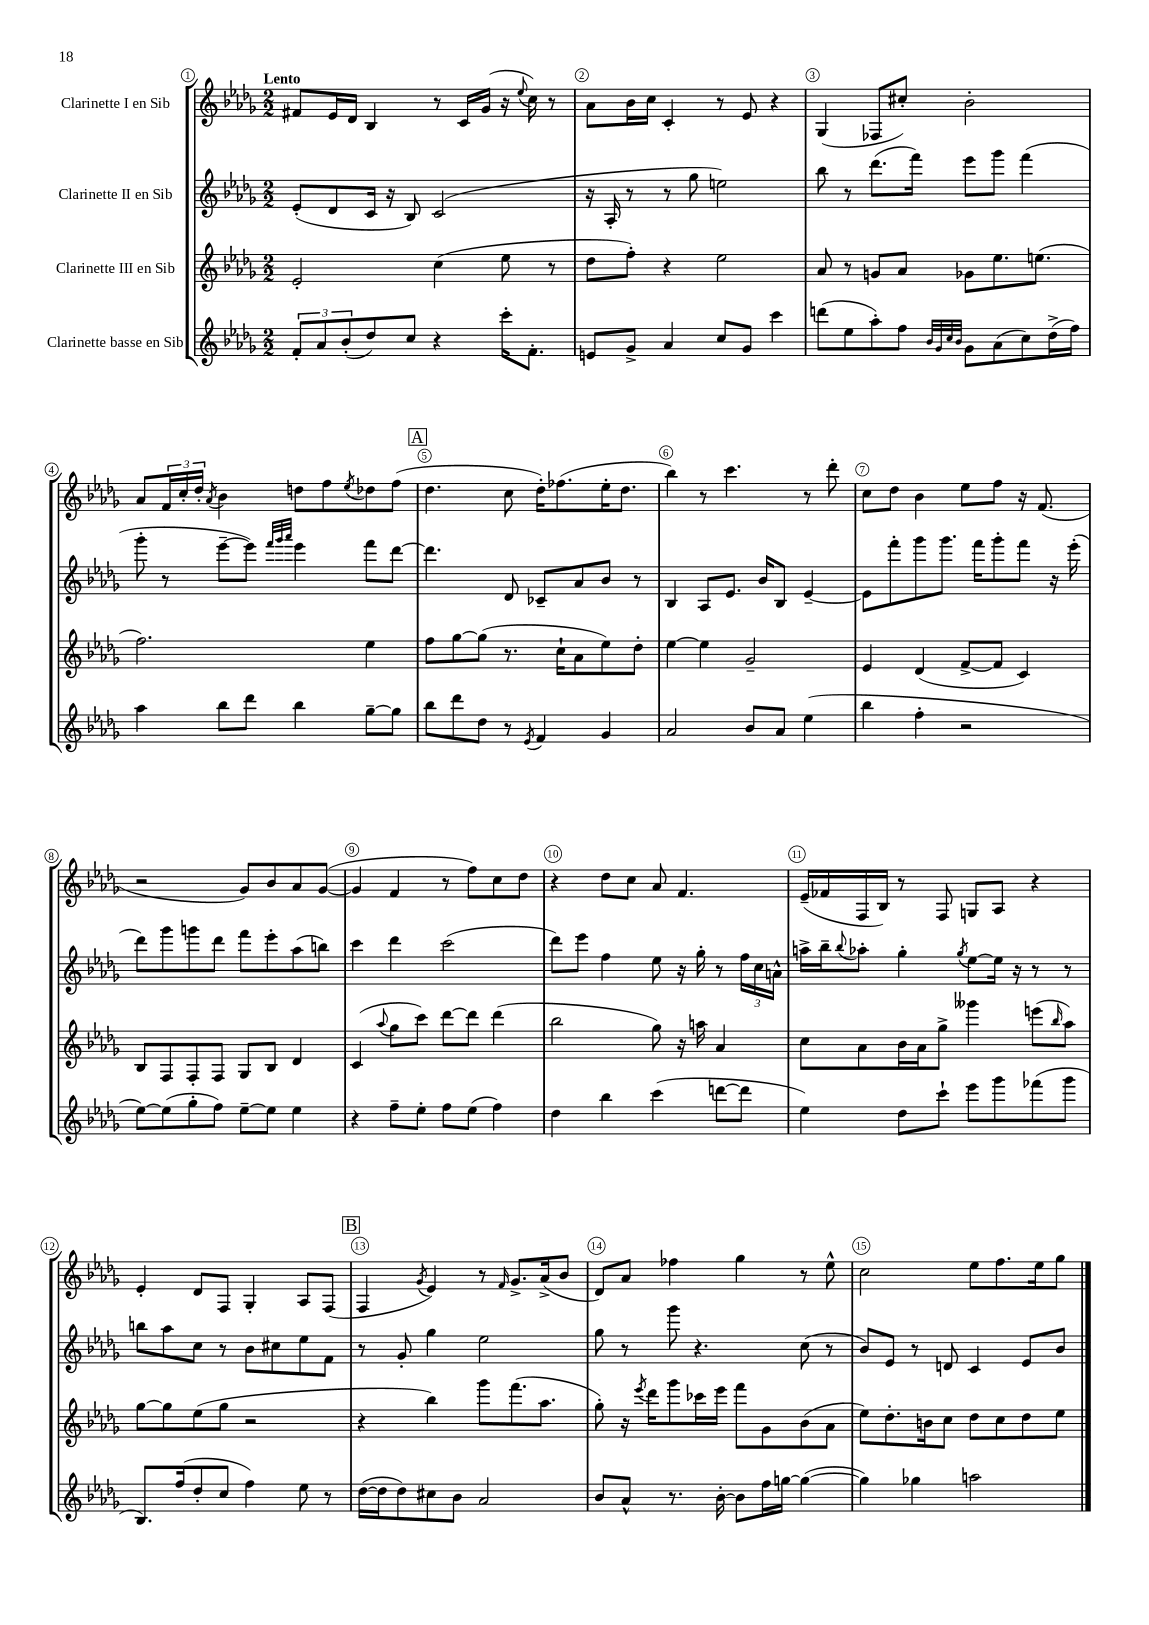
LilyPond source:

<<
\new StaffGroup <<
\new Staff = "s0" \with { instrumentName = "Clarinette I en Sib" } {
    \clef treble \key des \major \numericTimeSignature \time 2/2 \tempo "Lento"
    fis'8 ees'16 des'16 bes4 r8 c'16 ges'16( r16 \appoggiatura { ees''8 } c''16) r8 |
    aes'8 bes'16 c''16 c'4-. r8 ees'8 r4 |
    ges4( fes8 cis''8-.) bes'2-. |
    aes'8 \tuplet 3/2 { f'16 c''16-. des''16-. } \acciaccatura { aes'8 } bes'4 d''8 f''8 \acciaccatura { ees''8 } des''8 f''8( |
    \mark \markup { \box "A" } des''4. c''8 des''16-.) fes''8.( ees''16-. des''8. |
    bes''4) r8 c'''4. r8 des'''8-. |
    c''8 des''8 bes'4 ees''8 f''8 r16 f'8.( |
    r2 ges'8) bes'8 aes'8 ges'8~( |
    ges'4 f'4 r8 f''8) c''8 des''8 |
    r4 des''8 c''8 aes'8 f'4. |
    ees'16--( fes'16 f16 bes16) r8 f8 g8 aes8 r4 |
    ees'4-. des'8 f8 ges4-. aes8 f8( |
    \mark \markup { \box "B" } f4 \acciaccatura { ges'8 } ees'4) r8 \grace { f'16 } ges'8.-> aes'16->( bes'8 |
    des'8) aes'8 fes''4 ges''4 r8 ees''8-^ |
    c''2 ees''8 f''8. ees''16 ges''8 \bar "|." |
}
\new Staff = "s1" \with { instrumentName = "Clarinette II en Sib" } {
    \clef treble \key des \major \numericTimeSignature \time 2/2
    ees'8-.( des'8 c'16 r16 bes8) c'2( |
    r16 aes16-. r8 r8 ges''8 e''2) |
    bes''8 r8 des'''8.( f'''16) ees'''8 ges'''8 f'''4( |
    ges'''8-. r8 ees'''8~-- ees'''8) \grace { f'''32 ges'''32 aes'''32 } ees'''4 f'''8 des'''8~ |
    \mark \markup { \box "A" } des'''4. des'8 ces'8-- aes'8 bes'8 r8 |
    bes4 aes8 ees'8. bes'16 bes8 ees'4~-- |
    ees'8 f'''8-. ges'''8 ges'''8. f'''16 ges'''8-. f'''8 r16 ees'''16-.( |
    des'''8) ges'''8 g'''8 des'''8 f'''8 ees'''8-. aes''8( b''8) |
    c'''4 des'''4 c'''2( |
    des'''8) ees'''8 f''4 ees''8 r16 ges''16-. r8 \tuplet 3/2 { f''16 c''16 a'16-^ } |
    a''16-> bes''16-- \appoggiatura { bes''8 } aes''8-. ges''4-. \acciaccatura { ges''8 } ees''8~ ees''16 r16 r8 r8 |
    b''8 aes''8 c''8 r8 bes'8 cis''8 ees''8 f'8 |
    \mark \markup { \box "B" } r8 ges'8-. ges''4 ees''2 |
    ges''8 r8 ges'''8 r4. c''8( r8 |
    bes'8) ees'8 r8 d'8 c'4 ees'8 bes'8 \bar "|." |
}
\new Staff = "s2" \with { instrumentName = "Clarinette III en Sib" } {
    \clef treble \key des \major \numericTimeSignature \time 2/2
    ees'2-. c''4( ees''8 r8 |
    des''8 f''8-.) r4 ees''2 |
    aes'8 r8 g'8 aes'8 ges'8 ees''8. e''8.( |
    f''2.) ees''4 |
    \mark \markup { \box "A" } f''8 ges''8~ ges''8( r8. c''16-! aes'8 ees''8) des''8-. |
    ees''4~ ees''4 ges'2-- |
    ees'4 des'4( f'8~-> f'8 c'4) |
    bes8 f8 f8-. f8 ges8 bes8 des'4 |
    c'4( \appoggiatura { aes''8 } ges''8 c'''8) des'''8~ des'''8 des'''4( |
    bes''2 ges''8) r16 a''16 aes'4 |
    c''8 aes'8 bes'16 aes'16 ges''8-> geses'''4 e'''8( \grace { bes''16 } aes''8) |
    ges''8~ ges''8 ees''8( ges''8 r2 |
    \mark \markup { \box "B" } r4 bes''4) ges'''8 f'''8.( aes''8. |
    ges''8-.) r16 \acciaccatura { ees'''8 } des'''16 ges'''8 ces'''16 ees'''16 f'''8 ges'8 bes'8( aes'8 |
    ees''8) des''8.-. b'16 c''8 des''8 c''8 des''8 ees''8 \bar "|." |
}
\new Staff = "s3" \with { instrumentName = "Clarinette basse en Sib" } {
    \clef treble \key des \major \numericTimeSignature \time 2/2
    \tuplet 3/2 { f'8-. aes'8 bes'8-.( } des''8) c''8 r4 c'''16-. f'8.-. |
    e'8 ges'8-> aes'4 c''8 ges'8 c'''4 |
    d'''8( ees''8 aes''8-.) f''8 \grace { bes'32 ges'32 c''32 bes'32 } ges'8 aes'8( c''8) des''16->( f''16) |
    aes''4 bes''8 des'''8 bes''4 ges''8~-- ges''8 |
    \mark \markup { \box "A" } bes''8 des'''8 des''8 r8 \acciaccatura { ees'8 } f'4 ges'4 |
    aes'2 bes'8 aes'8 ees''4( |
    bes''4 f''4-. r2 |
    ees''8~) ees''8( ges''8-. f''8) ees''8~-- ees''8 ees''4 |
    r4 f''8-- ees''8-. f''8 ees''8( f''4) |
    des''4 bes''4 c'''4( d'''8~ d'''8 |
    ees''4) des''8 c'''8-! ees'''8 ges'''8 fes'''8( ges'''8 |
    bes8.) f''16( des''8-. c''8 f''4) ees''8 r8 |
    \mark \markup { \box "B" } des''16~( des''16 des''8) cis''8 bes'8 aes'2 |
    bes'8 aes'8-^ r8. bes'16~-. bes'8 f''16 g''16~ g''4~( |
    g''4) ges''4 a''2 \bar "|." |
}
>>
>>
\layout { \context { \Score \override BarNumber.break-visibility = ##(#f #t #t) barNumberVisibility = #all-bar-numbers-visible \override BarNumber.stencil = #(make-stencil-circler 0.1 0.3 ly:text-interface::print) } }
